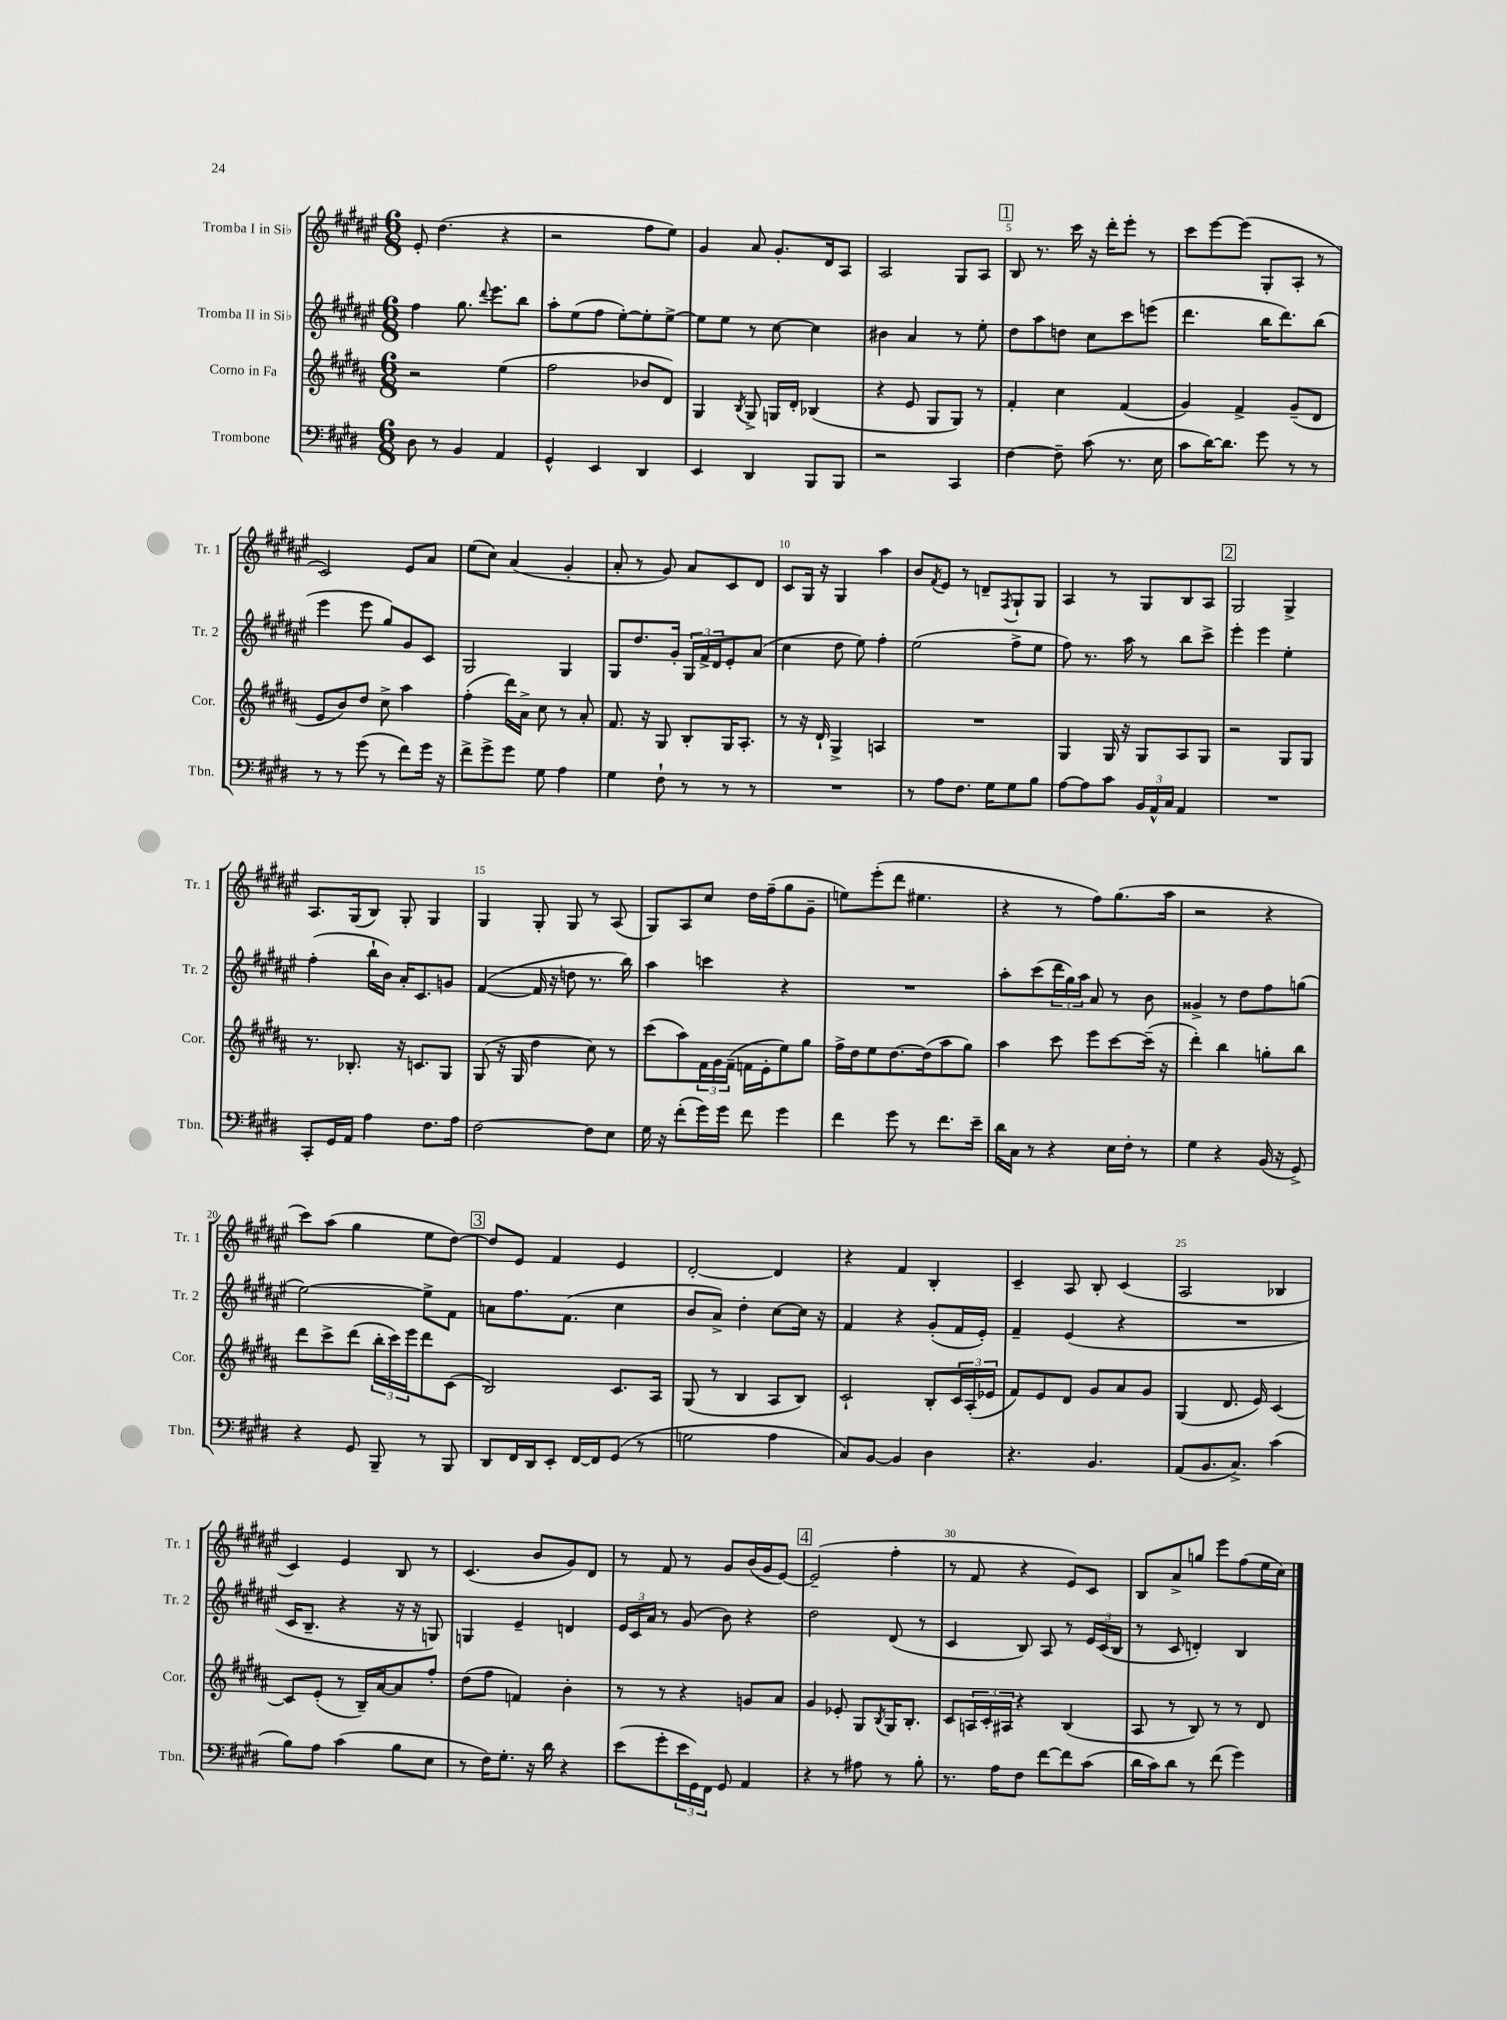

**kern	**kern	**kern	**kern
*part4	*part3	*part2	*part1
*staff4	*staff3	*staff2	*staff1
*I"Trombone	*I"Corno in Fa	*I"Tromba II in Si♭	*I"Tromba I in Si♭
*I'Tbn.	*I'Cor.	*I'Tr. 2	*I'Tr. 1
*clefF4	*clefG2	*clefG2	*clefG2
*k[f#c#g#d#]	*k[f#c#g#d#a#]	*k[f#c#g#d#a#e#]	*k[f#c#g#d#a#e#]
*M6/8	*M6/8	*M6/8	*M6/8
=1	=1	=1	=1
8D#\	2r	4ff#\	8e#'/
8r	.	.	(4.dd#\
4BB/	.	8.gg#\	.
.	.	8qqddd#/	.
.	.	8.eee#\L	.
4AA/	(4ee\	.	4r
.	.	8bb\J	.
=2	=2	=2	=2
4GG#^^/	2ff#\	8aa#'\L	2r
.	.	(8ee#\	.
4EE/	.	8ff#\J	.
.	.	[8ee#'\L)	.
4DD#/	8b-X/L	8ee#'\]	8ff#\L
.	8d#/J)	[8ee#^\J	8ee#\J)
=3	=3	=3	=3
4EE/	4G#/	8ee#\L]	4g#/
.	.	8ee#\J	.
.	8qB/	.	.
4DD#/	8G#^/	8r	8a#/
.	16Gn/LL	[8cc#\	8.g#'/L
.	16d#'/JJ	.	.
8BBB/L	(4B-X/	4cc#\]	.
.	.	.	16d#/k
8BBB/J	.	.	8A#/J
=4	=4	=4	=4
2r	4r	4b#X\	2A#/
.	8e/	4a#/	.
.	8G#/L	.	.
4CC#/	8G#/J)	8r	8G#/L
.	8r	8ee#'\	8A#/J
!!LO:REH:place=s1:t=1
=5	=5	=5	=5
[4F#\	4f#'/	8dd#\L	8B/
.	.	8aa#\	8.r
8F#~\]	4cc#\	8ddn\J	.
.	.	.	16ccc#\
(8c#\	.	8cc#\L	16r
.	.	.	16ddd#'\KL
8.r	(4f#/	8ccc#\	8eee#'\J
.	.	(8eeen\J	8r
16E\	.	.	.
=6	=6	=6	=6
8c#\L	4g#/)	4.ddd#\	8ccc#\L
[16d#\K)	.	.	[8eee#\
8.d#\J]	.	.	.
.	4f#^/	.	(8eee#\J]
8g#\	.	16bb\KL	8G#'/L
.	.	8.ddd#\)	.
8r	(8g#~/L	.	8A#'/J
8r	8d#/J	(8bb\J	8r
!!LO:LB:g=z
=7	=7	=7	=7
8r	8e/L	4eee#\	2c#/)
8r	8b/)	.	.
(8g#\	8dd#/J	8eee#\	.
8r	8cc#^\	8gg#/L)	.
8f#\L)	4aa#\	8g#/	8e#/L
16g#\Jk	.	8c#/J	8a#/J
16r	.	.	.
=8	=8	=8	=8
8f#^\L	(4ff#'\	2G#/	(8ee#\L
8g#^\	.	.	8cc#\J)
8g#\J	16ddd#\LL)	.	(4a#/
.	16a#^\JJ	.	.
8G#\	8cc#\	.	.
4A\	8r	4G#/	4g#'/
.	8a#'/	.	.
=9	=9	=9	=9
4G#\	8.f#/	8G#/L	8a#'/
.	.	8.dd#/	8r
.	16r	.	.
8F#`\	8G#/	.	8g#/)
.	.	16g#'/Jk	.
8r	8B'/L	24G#/LL	8a#/L
.	.	24f#^/	.
.	.	24d#/J	.
8r	16G#/K	8e#'/	8c#/
.	8.A#'/J	.	.
8r	.	(8a#/J	8d#/J
=10	=10	=10	=10
2.r	8r	4cc#\	8c#/L
.	16r	.	16G#/Jk
.	16d#`/	.	16r
.	4G#^/	8dd#\	4G#/
.	.	8ee#\)	.
.	4An/	4ff#'\	4aa#\
=11	=11	=11	=11
8r	2.r	(2ee#\	8b/L
.	.	.	8qf#/
8A\L	.	.	8e#/J
8.F#\J	.	.	8r
.	.	.	8dn~/L
16G#\KL	.	.	.
.	.	.	8qF#/
8G#\	.	8ff#^\L	8G#`/
8B\J	.	8ee#\J	8G#/J
=12	=12	=12	=12
[8A\L	4G#/	8ff#\)	4A#/
8A\]	.	8.r	.
8c#\J	16G#/	.	8r
.	16r	16aa#\	.
24BB/LL	8G#/L	8r	8G#/L
24AA^^/	.	.	.
24C#/JJ	.	.	.
4AA/	8A#/	8bb\L	8B/
.	8G#/J	8ccc#^\J	8A#/J
!!LO:REH:place=s1:t=2
=13	=13	=13	=13
2.r	2r	4eee#'\	2G#/
.	.	4eee#\	.
.	8G#/L	4ee#'\	4G#^/
.	8G#/J	.	.
!!LO:LB:g=z
=14	=14	=14	=14
8CC#'/L	8.r	(4ff#'\	8.A#/L
16GG#/L	.	.	.
16AA/JJ	8.B-X'/	.	(16G#/k
4A\	.	16bb`\LL	8B/J)
.	.	16b\JJ)	.
.	16r	16a#'/KL	8G#'/
.	8.cn/L	8.c#/	.
8.F#\L	.	.	4G#/
.	8G#/J	8gn/J	.
16A\Jk	.	.	.
=15	=15	=15	=15
[2F#\	(8G#/	([4f#/	4G#/
.	16r	.	.
.	16G#/	.	.
.	4dd#\	16f#/]	8G#'/
.	.	16r	.
.	.	8ddn\	8G#/
8F#\L]	8cc#\)	8.r	8r
8E\J	8r	.	(8A#/
.	.	16bb\)	.
=16	=16	=16	=16
16G#\	(8ccc#\L	4aa#\	8G#/L)
16r	.	.	.
(8f#'\L	8aa#\)	.	8A#/
16g#\L)	24f#\L	4cccn\	8cc#/J
.	24g#\	.	.
16g#\JJ	.	.	.
.	(24f#~\JJ	.	.
8f#\	16fn\LL	.	16dd#\LL
.	16e'\J	.	(16ff#~\J
4g#\	8ee\)	4r	8gg#\
.	8gg#\J	.	8g#~\J
=17	=17	=17	=17
4f#\	16ff#^\LL	2.r	8een\L)
.	16dd#\J	.	.
.	8ee\	.	(8eee#'\
8g#\	[8.dd#\	.	8ddd#\J
8r	.	.	4.ee#X\
.	(16dd#\k]	.	.
8.f#\L	8aa#\	.	.
.	8gg#\J)	.	.
16e~\Jk	.	.	.
=18	=18	=18	=18
16d#\LL	4aa#\	8aa#'\L	4r
16C#\JJ	.	.	.
8r	.	(8ccc#\	.
4r	8ccc#\	24ddd#\L	8r
.	.	24gg#\)	.
.	.	24aa#\JJ	.
.	8eee\L	8a#/	8ff#\L)
16E\LL	[8ccc#\	8r	(8.gg#\
16F#'\JJ	.	.	.
8r	(16ccc#~\Jk]	8b\	.
.	16r	.	16aa#\Jk
=19	=19	=19	=19
4G#\	4ddd#'\)	4g##X^/	2r
4r	4bb\	8r	.
.	.	8dd#\L	.
(16BB/	8ggn'\L	8ff#\	4r
16r	.	.	.
8GG#^/)	8bb\J	(8ggn\J	.
!!LO:LB:g=z
=20	=20	=20	=20
4r	8ddd#\L	[2ee#\)	8ccc#\L)
.	8ccc#^\	.	(8aa#\J
8GG#/	(8ddd#\J	.	4gg#\
8BBB~/	24bb'\LL	.	.
.	24ccc#\)	.	.
.	24eee\J	.	.
8r	8ddd#\	8ee#^\L]	8ee#\L
8BBB/	(8c#\J	8f#\J	[8dd#\J)
!!LO:REH:place=s1:t=3
=21	=21	=21	=21
8DD#/L	2B/)	8an\L	8dd#/L]
16FF#/L	.	8.ff#\	8e#/J
16DD#/J	.	.	.
8EE'/J	.	.	4f#/
.	.	(8.f#\J	.
[16FF#/LL	.	.	.
16FF#/J]	.	.	.
(8GG#/J	8.c#/L	4cc#\	4e#/
8r	.	.	.
.	16A#/Jk	.	.
=22	=22	=22	=22
2Gn\	(8G#/	8b/L	[2d#'/
.	8r	8a#^/J)	.
.	4B/	4dd#'\	.
4A\	8A#/L	[8cc#\L	4d#/]
.	8B/J)	16cc#\Jk]	.
.	.	16r	.
=23	=23	=23	=23
8C#/L)	2c#`/	4f#/	4r
[8BB/J	.	.	.
4BB/]	.	4r	4f#/
4D#\	8B'/L	(8g#'/L	4B'/
.	24c#/L	16f#/L	.
.	(24A#'/	.	.
.	.	16e#'/JJ)	.
.	24e-X/JJ	.	.
=24	=24	=24	=24
4.r	8f#/L)	4f#~/	4c#~/
.	8e/	.	.
.	8d#/J	(4e#/	8A#/
4.BB/	8g#/L	.	8B'/
.	8a#/	4r	(4c#/
.	8g#/J	.	.
=25	=25	=25	=25
(8AA/L	(4G#/	2.r	2A#/
8.BB/	.	.	.
.	8.d#/	.	.
8.C#^/J)	.	.	.
.	16e/)	.	.
(4c#\	[4c#/	.	4B-X/
!!LO:LB:g=z
=26	=26	=26	=26
8B\L)	8c#/L]	16c#/KL	4c#/)
.	.	8.B~/J	.
8A\J	(8e'/J	.	.
(4c#\	8r	4r	4e#/
.	16B~/LL)	.	.
.	[16a#/J	.	.
8B\L	8a#/]	16r	8B/
.	.	16r	.
8E\J	8ff#'/J	8Gn/)	8r
=27	=27	=27	=27
8r	(8dd#\L	4Gn/	(4.c#/
16F#\KL)	8ff#\J	.	.
8.G#'\J	.	.	.
.	4fn/)	4e#~/	.
16r	.	.	8b/L
16d#\	.	.	.
4r	4b'\	4dn/	8g#/)
.	.	.	8d#/J
=28	=28	=28	=28
(8e\L	8r	24e#/LL	8r
.	.	24c#/	.
.	.	24a#/JJ	.
8g#'\	8r	8r	8f#/
24e\L	4r	(8g#/	8r
24GG#\)	.	.	.
24FF#\JJ	.	.	.
8GG#/	.	8b\)	8g#/L
4AA/	8gn/L	4r	(16b/L
.	.	.	16g#/J
.	8a#/J	.	[8e#/J)
!!LO:REH:place=s1:t=4
=29	=29	=29	=29
4r	4g#/	2dd#\	(2e#~/]
8r	8e-X'/	.	.
8A#X\	8G#/L	.	.
.	8qB/	.	.
8r	16G#/K	(8d#/	4ff#'\
.	8.B'/J	.	.
8B'\	.	8r	.
=30	=30	=30	=30
8.r	8c#/L	4c#/	8r
.	24An/L	.	8f#/
.	24c#'/	.	.
16A\KL	.	.	.
.	24A#X/JJ	.	.
8F#\J	4r	8B/)	4r
[8f#\L	.	8A#/	.
8f#\]	(4B/	8r	8e#/L)
(8c#\J	.	24e#/LL	8c#/J
.	.	(24c#/	.
.	.	24B/JJ	.
=31	=31	=31	=31
16d#\LL	8A#/	8r	8B/L
16c#\J)	.	.	.
8d#\J	8r	8c#/	8a#^/
8r	8B/)	4dn'/)	8ggn/J
(8f#\	8r	.	8eee#\L
4g#\)	8r	4B/	(8ff#\
.	8d#/	.	16ee#\L
.	.	.	16cc#\JJ)
==	==	==	==
*-	*-	*-	*-
